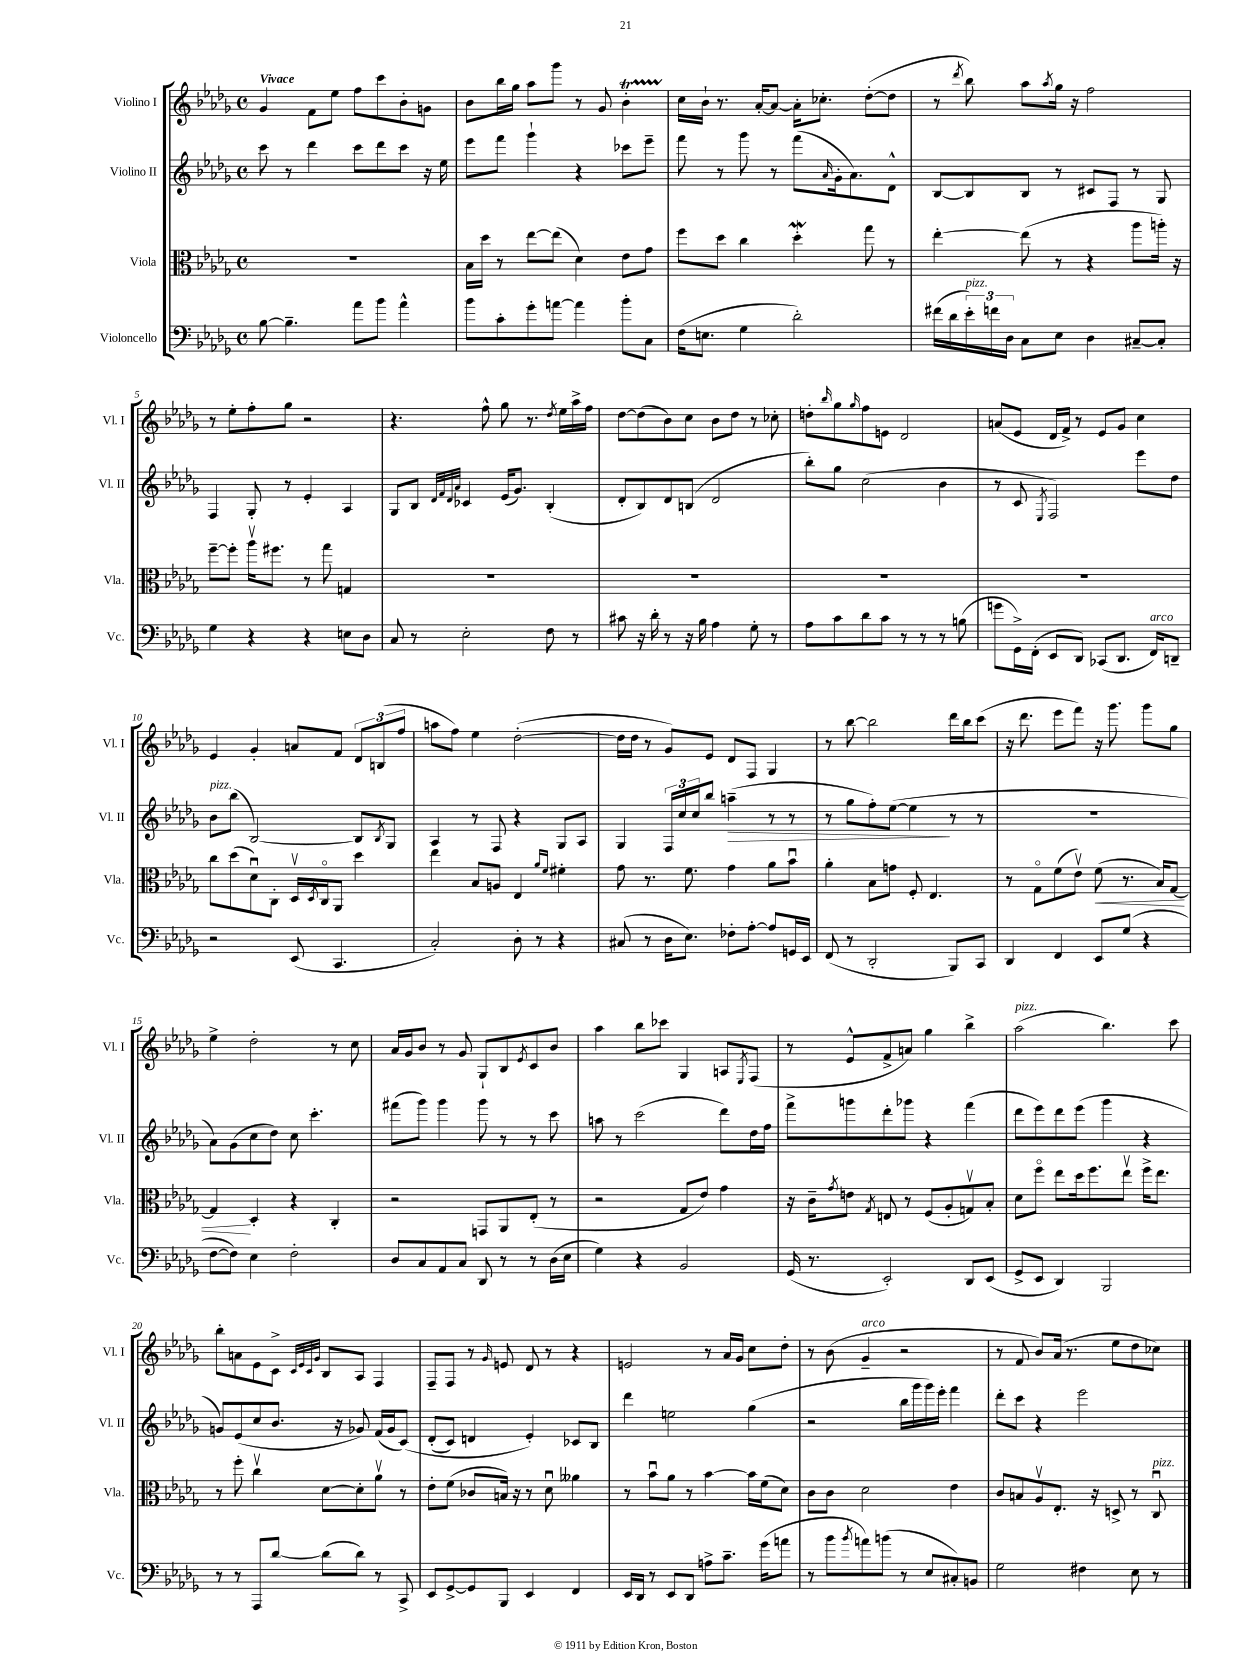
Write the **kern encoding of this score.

**kern	**kern	**kern	**kern
*staff4	*staff3	*staff2	*staff1
*clefF4	*clefC3	*clefG2	*clefG2
*k[b-e-a-d-g-]	*k[b-e-a-d-g-]	*k[b-e-a-d-g-]	*k[b-e-a-d-g-]
*M4/4	*M4/4	*M4/4	*M4/4
*met(c)	*met(c)	*met(c)	*met(c)
[8B-	1r	8ccc	4g-
4.B-~]	.	8r	.
.	.	4ddd-	8f
.	.	.	8ee-
8a-	.	8ccc	8ff
8b-	.	8ddd-	8ccc
4a-^^	.	8ccc	8b-'
.	.	16r	8g
.	.	16ee-	.
=	=	=	=
8b-	16B-	8eee-	8b-
.	16dd-	.	.
8c'	8r	8fff	16bb-
.	.	.	16gg-
8g-'	[8ee-	4ggg-`	8aa-
[8a	(8ee-]	.	8ggg-
4a]	4d-)	4r	8r
.	.	.	8g-
8b-'	8e-	8ccc-	4b-'
8C	8g-	8eee-~	.
=	=	=	=
(16F	8ff	8fff	16cc
8.E	.	.	16b-`
.	8dd-	8r	8.r
4G-	4cc	8ggg-	.
.	.	.	[16a-'
.	.	8r	8a-_
2d-')	4dd-'	(8fff	16a-']
.	.	.	8.cc-'
.	.	16qqa-	.
.	.	16g-'	.
.	.	8.a-)	.
.	8gg-	.	([8dd-'
.	8r	8d-^^	8dd-]
=	=	=	=
(16f#	[4ee-'	[8B-	8r
16d-	.	.	.
.	.	.	8qddd-
24e-')	.	8B-]	8bb-)
24f	.	.	.
24D-	.	.	.
8C	(8ee-]	8B-	8aa-
.	.	.	8qaa-
8E-	8r	8r	16gg-
.	.	.	16r
4D-	4r	8c#	2ff
.	.	8F	.
[8C#~	8aa-	8r	.
8C#']	16aa')	8G-	.
.	16r	.	.
=	=	=	=
4G-	[8ff~	4F	8r
.	8ff']	.	8ee-'
4r	16aa-v	8G-'	8ff'
.	8.ff#	.	.
.	.	8r	8gg-
4r	8r	4e-'	2r
.	8gg-	.	.
8E	4G	4A-	.
8D-	.	.	.
=	=	=	=
8C	1r	8G-	4.r
8r	.	8B-	.
.	.	32qqd-	.
.	.	32qqf	.
.	.	32qqd-	.
.	.	32qqa-	.
2E-'	.	4c-	.
.	.	.	8ff^^
.	.	(16e-	8gg-
.	.	8.g-)	.
.	.	.	8.r
8F	.	(4B-'	.
.	.	.	8qdd-
.	.	.	16ee-
8r	.	.	16aa-^
.	.	.	16ff
=	=	=	=
8c#	1r	8d-'	[8dd-
16r	.	8B-)	(8dd-]
16d-'	.	.	.
8r	.	8d-	8b-)
16r	.	(8B	8cc
16B-	.	.	.
4A-	.	2d-	8b-
.	.	.	8dd-
8G-'	.	.	8r
8r	.	.	8cc-'
=	=	=	=
8A-	1r	8bb-')	8dd'
.	.	.	16qqbb-
8c	.	8gg-	8gg-
.	.	.	16qqgg-
8d-	.	(2cc	8ff
8c	.	.	8e
8r	.	.	2d-
8r	.	.	.
8r	.	4b-	.
(8B	.	.	.
=	=	=	=
8g	1r	8r	(8a
16GG-^)	.	8c	8e-
(16FF'	.	.	.
.	.	8qE-	.
8EE-	.	2F)	16d-
.	.	.	16f^)
8DD-)	.	.	8r
(8CC-	.	.	8e-
8.DD-	.	.	8g-
.	.	8eee-	4cc
16FF)	.	.	.
8DD~	.	8dd-	.
=	=	=	=
2r	8cc	8b-	4e-
.	(8dd-	(8bb-	.
.	8d-u)	[2B-)	4g-'
.	8C'	.	.
(8EE-	16D-v	.	8a
.	8qD-	.	.
.	16Co	.	.
4.CC	8AA-	.	8f
.	4dd-	8B-]	12d-
.	.	.	(12B
.	.	8qB-	.
.	.	8G-	.
.	.	.	12ff
=	=	=	=
2C')	4ee-	4A-	8aa
.	.	.	8ff)
.	8B-	8r	4ee-
.	8A	8F	.
8D-'	4E-	4r	([2dd-'
8r	.	.	.
.	16qqa-	.	.
.	16qqf	.	.
4r	4f#'	8G-	.
.	.	8A-	.
=	=	=	=
(8C#	8g-	4G-	16dd-]
.	.	.	16dd-
8r	8.r	.	8r
16D-	.	24F	8g-)
.	.	24cc	.
8.E-)	8.f	.	.
.	.	24cc	.
.	.	8bb-	8e-
8F-'	4g-	(4aa~	8d-
[8A-'	.	.	8F
8A-]	8a-	8r	4G-
16GG	8b-u	8r	.
16EE-	.	.	.
=	=	=	=
(8FF	4a-'	8r	8r
8r	.	8gg-	[8bb-
2DD-'	8B-	8ff')	2bb-]
.	8g	([8ee-	.
.	8F'	4ee-]	.
.	4.E-	.	.
8BBB-)	.	8r	16ddd-
.	.	.	16bb-
8CC	.	8r	(8ccc
=	=	=	=
4DD-	8r	1r	16r
.	.	.	8.ddd-
.	8G-o	.	.
4FF	(8f	.	8eee-
.	8e-v)	.	8fff)
8EE-	(8f	.	16r
.	.	.	8.ggg-
(8G-	8.r	.	.
4r	.	.	8ggg-
.	16B-)	.	.
.	[8G-	.	8gg-
=	=	=	=
[8F	4G-]	8a-)	4ee-^
8F])	.	(8g-	.
4E-	4D-'	8cc	2dd-'
.	.	8dd-)	.
2F'	4r	8cc	.
.	.	4.ccc'	.
.	4C'	.	8r
.	.	.	8cc
=	=	=	=
8D-	2r	(8fff#	16a-
.	.	.	16g-
8C	.	8ggg-)	8b-
8AA-	.	4ggg-	8r
8C	.	.	8g-
8DD-	8GG	8ggg-	8G-`
8r	8AA-	8r	8B-
.	.	.	8qe-
8r	(8E-'	8r	8c
(16D-	8r	8ccc	8b-
16E-	.	.	.
=	=	=	=
4G-)	2r	8aa	4aa-
.	.	8r	.
4r	.	(2ccc	8bb-
.	.	.	8ccc-
2BB-	8G-	.	4G-
.	8e-)	.	.
.	4g-	8ddd-)	8A
.	.	.	8qE-
.	.	16dd-	(8F
.	.	16ff	.
=	=	=	=
(16GG-	16r	8fff^	8r
8.r	16c~	.	.
.	8qg-	.	.
.	8e	8ggg	8e-^^
.	8qG-	.	.
2EE-')	8E	8ddd-'	8f^
.	8r	8ggg-	8a)
.	(8F	4r	4gg-
.	8A-'	.	.
8DD-	8Gv)	(4fff	4bb-^
(8EE-	8B-'	.	.
=	=	=	=
8GG-^	8d-	8ddd-	(2aa-
8EE-	8ffo	8eee-)	.
4DD-)	8ee-	8ddd-	.
.	16dd-	(8eee-	.
.	8.ff	.	.
2BBB-	.	4ggg-	4.bb-)
.	8ee-v	.	.
.	16ff^	4r	.
.	8.ee-	.	.
.	.	.	8ccc
=	=	=	=
8r	8r	8g)	8bb-'
8r	8ff'	(8e-	8a
8AAA-	4ccv	8cc	8e-
[8d-	.	8.b-	8c^
.	.	.	32qqc
.	.	.	32qqe-
.	.	.	32qqc
.	.	.	32qqg-
(8d-]	[8d-	.	8B-
.	.	16r	.
8d-)	8d-']	8g-)	8A-
8r	8a-v	(16f	4F
.	.	16g-	.
8CC^	8r	&(8c)	.
=	=	=	=
8EE-	8e-'	(8d-'	8F~
[8GG-^	(8f	8c)	8F
8GG-]	8c-	4d	8r
.	.	.	16qqg-
8BBB-	16B)	.	8e
.	16r	.	.
4EE-	8r	4e-'&)	8d-
.	8d-u	.	8r
4FF	4a--	8c-	4r
.	.	8B-	.
=	=	=	=
16EE-	8r	4ddd-	2e
16DD-	.	.	.
8r	8b-u	.	.
8EE-	8a-	2ee	.
8DD-	8r	.	.
8A^	[4b-	.	8r
8.c~	.	.	16a-
.	.	.	16g-
.	16b-]	(4gg-	8cc
(16g-	(16f	.	.
8a	8d-)	.	8dd-'
=	=	=	=
8r	8c	2r	8r
8b-	8c	.	(8b-
8qb-	.	.	.
8a)	2d-	.	4g-~
(8b	.	.	.
8r	.	16bb-	2r
.	.	16ggg-	.
8E-	.	16ggg-)	.
.	.	16eee-'	.
8C#')	4e-	4fff	.
8BB	.	.	.
=	=	=	=
2G-	8c	8ddd-'	8r
.	8B	8ccc	8f
.	8A-v	4r	8b-)
.	8.E-'	.	(16a-
.	.	.	8.r
4F#	.	2eee-	.
.	16r	.	.
.	8D^	.	8ee-
8E-	8r	.	8dd-
8r	8Cu	.	8cc-)
==	==	==	==
*-	*-	*-	*-
